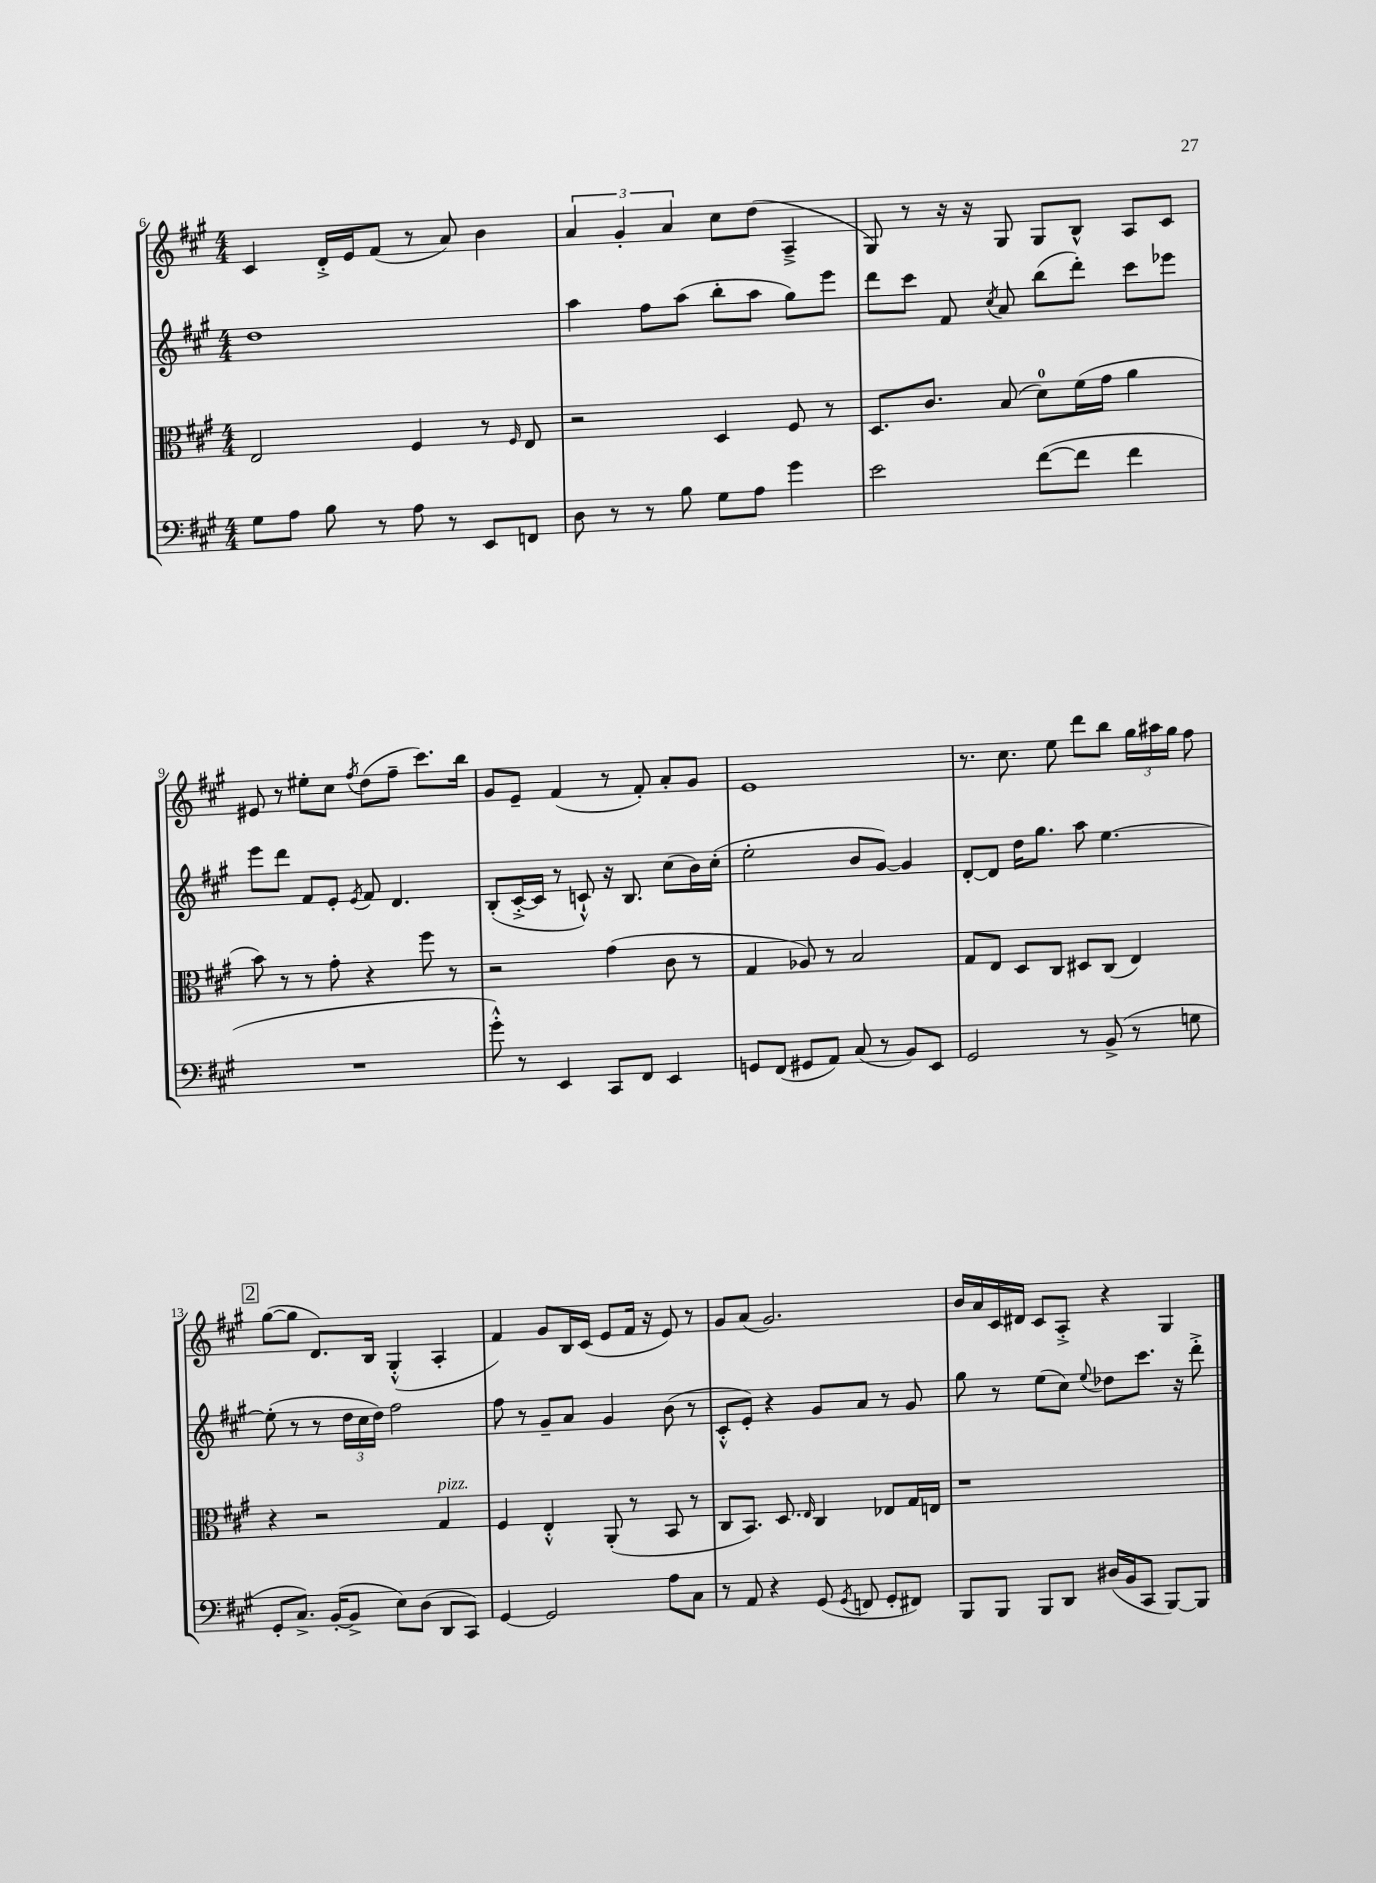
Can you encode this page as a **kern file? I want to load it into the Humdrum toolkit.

**kern	**kern	**kern	**kern
*staff4	*staff3	*staff2	*staff1
*clefF4	*clefC3	*clefG2	*clefG2
*k[f#c#g#]	*k[f#c#g#]	*k[f#c#g#]	*k[f#c#g#]
*M4/4	*M4/4	*M4/4	*M4/4
8G#	2E	1dd	4c#
8A	.	.	.
8B	.	.	16d'^
.	.	.	16e
8r	.	.	(8f#
8A	4F#	.	8r
8r	.	.	8a)
8EE	8r	.	4b
.	16qqF#	.	.
8FF	8E	.	.
=	=	=	=
8D	2r	4aa	6a
8r	.	.	.
.	.	.	6g#'
8r	.	8ff#	.
.	.	.	6a
8B	.	(8aa	.
8G#	4D	8bb'	8cc#
8A	.	8aa	(8dd
4g#	8F#	8gg#)	4A~^
.	8r	8eee	.
=	=	=	=
2e	8.D	8ddd	8G#)
.	.	8ccc#	8r
.	8.c#	.	.
.	.	8f#	16r
.	.	.	16r
.	.	8qcc#	.
.	(8B	8a	8G#
([8f#	8d)	(8bb	8G#
8f#]	(16f#	8ddd')	8B^^
.	16g#	.	.
4f#	4a	8ccc#	8A
.	.	8eee-	8c#
=	=	=	=
1r	8b)	8eee	8e#
.	8r	8ddd	8r
.	8r	8f#	8ee#'
.	8g#'	8e'	8cc#
.	.	8qe	8qff#
.	4r	8f#	(8dd
.	.	4.d	8ff#~
.	8ff#	.	8.ccc#)
.	8r	.	.
.	.	.	16bb
=	=	=	=
8g#'^^)	2r	(8B'	8g#
8r	.	[16c#'^	8e~
.	.	16c#]	.
4EE	.	8r	(4f#
.	.	8c`^^)	.
8CC#	(4g#	16r	8r
.	.	8.B	.
8FF#	.	.	8f#')
4EE	8c#	(8cc#	8a'
.	8r	16b)	8g#
.	.	(16cc#'	.
=	=	=	=
8GG	4G#	2ee'	1e
(8FF#	.	.	.
8GG#	8A-)	.	.
8AA)	8r	.	.
(8C#	2B	8b	.
8r	.	[8g#)	.
8BB)	.	4g#]	.
8EE	.	.	.
=	=	=	=
2GG#	8G#	[8d'	8.r
.	8E	8d]	.
.	.	.	8.cc#
.	8D	16dd	.
.	.	8.gg#	.
.	8C#	.	8ee
8r	8D#	8aa	8ddd
(8BB^	(8C#	[4.ee	8bb
8r	4E)	.	24gg#
.	.	.	24aa#
.	.	.	24gg#
8G	.	.	8ff#
=	=	=	=
8GG#'	4r	(8ee']	([8gg#
8.C#^)	.	8r	8gg#]
.	2r	8r	8.d)
([16BB'	.	.	.
8BB^]	.	24dd	.
.	.	24cc#	.
.	.	.	16B
.	.	24dd)	.
8E)	.	2ff#	(4G#'^^
(8D	.	.	.
8DD	4G#	.	4A'
8CC#)	.	.	.
=	=	=	=
[4GG#	4F#	8ff#	4f#)
.	.	8r	.
2GG#]	4E'^^	8g#~	8g#
.	.	8a	16B
.	.	.	(16c#
.	(8AA'	4g#	8e
.	8r	.	16f#
.	.	.	16r
8A	8BB	(8b	8e)
8C#	8r	8r	8r
=	=	=	=
8r	8C#	8c#'^^	8g#
8AA	8.BB)	8e')	(8a
4r	.	4r	2.g#)
.	8.D	.	.
.	16qqE	.	.
(8GG#	4C#	8g#	.
8qGG#	.	.	.
8FF	.	8a	.
8GG#'	8E-	8r	.
8FF#)	16G#	8g#	.
.	16E	.	.
=	=	=	=
8BBB	1r	8gg#	16b
.	.	.	16a
8BBB	.	8r	16c#
.	.	.	16d#
8BBB	.	(8ee	8c#
8DD	.	8cc#)	8A'^
.	.	8qqee	.
(16D#	.	8dd-	4r
16BB	.	.	.
8CC#	.	8.ccc#	.
[8BBB)	.	.	4G#
.	.	16r	.
8BBB]	.	8ddd'^	.
==	==	==	==
*-	*-	*-	*-
